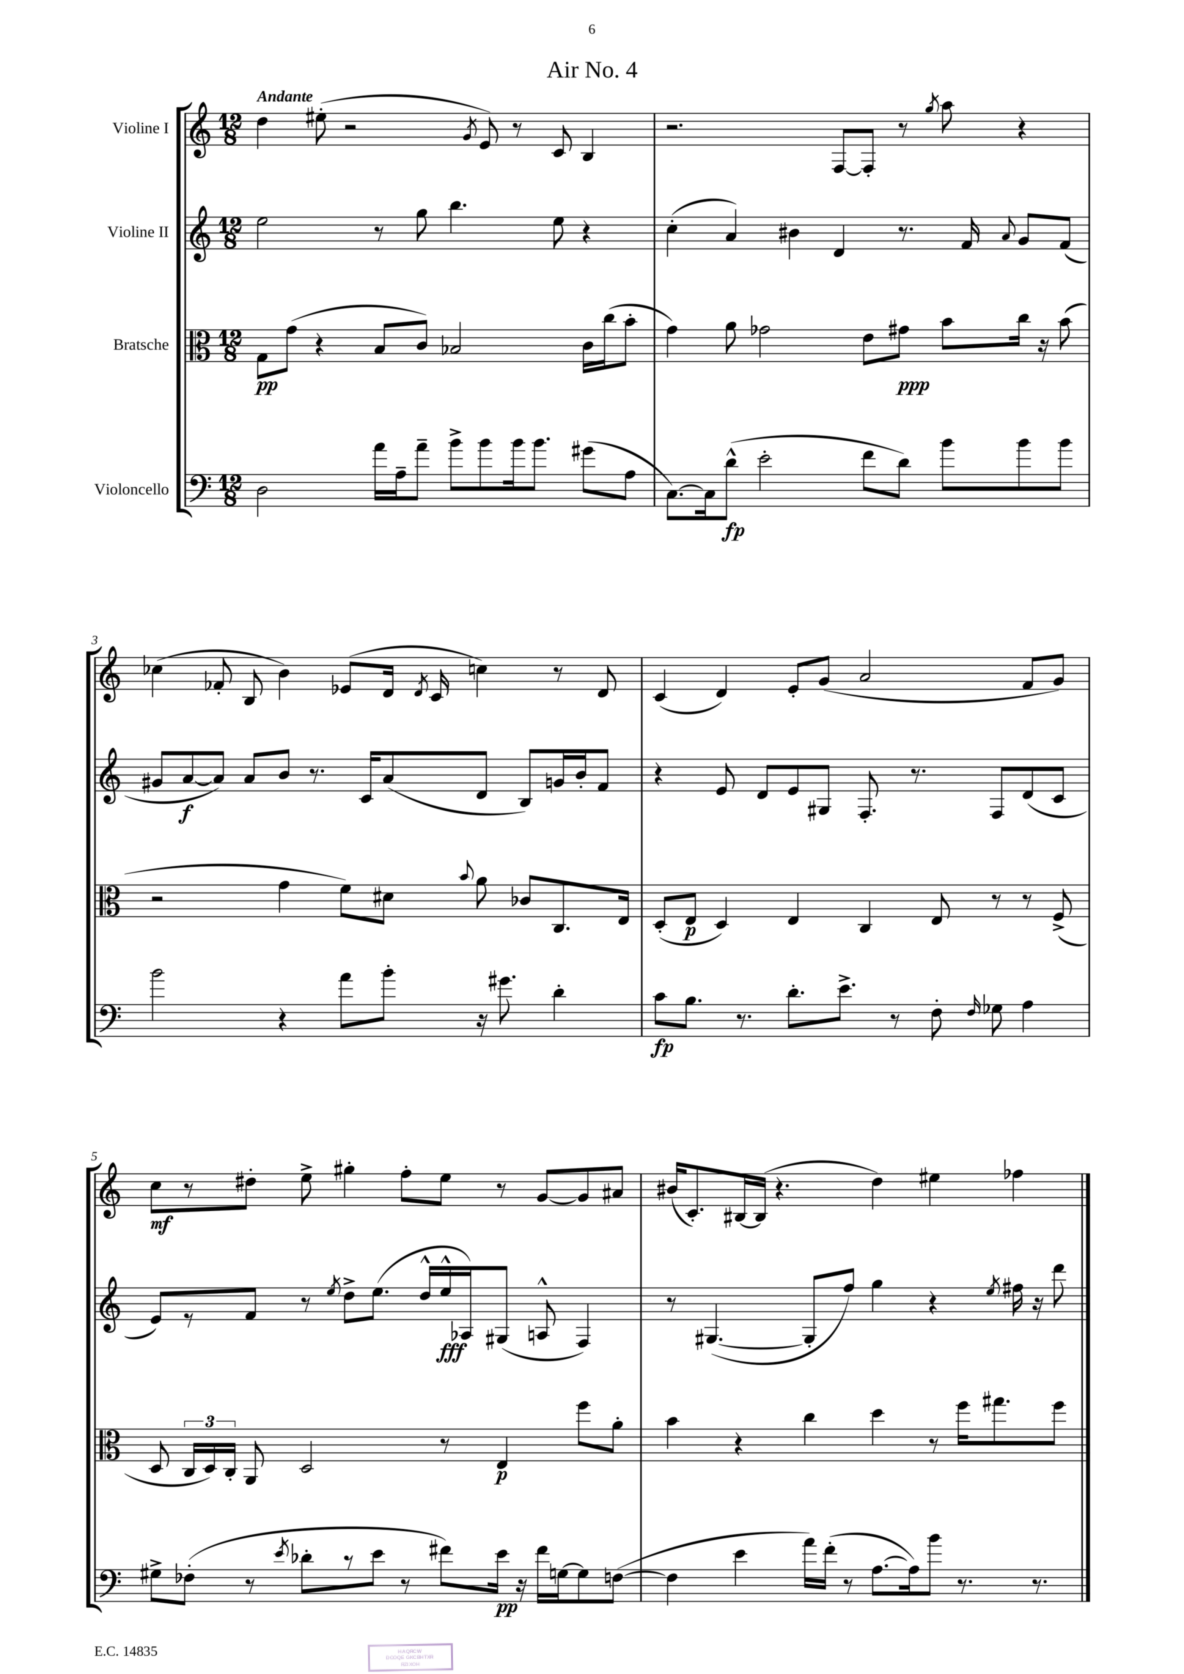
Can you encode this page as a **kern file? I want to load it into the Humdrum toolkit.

**kern	**kern	**kern	**kern
*staff4	*staff3	*staff2	*staff1
*clefF4	*clefC3	*clefG2	*clefG2
*k[]	*k[]	*k[]	*k[]
*M12/8	*M12/8	*M12/8	*M12/8
2D	8G	2ee	4dd
.	(8g	.	.
.	4r	.	(8ee#'
.	.	.	2r
16a	8B	8r	.
16A~	.	.	.
8a~	8c)	8gg	.
8b^	2B-	4.bb	.
.	.	.	8qg
8b	.	.	8e)
16b	.	.	8r
8.b	.	.	.
.	.	8ee	8c
(8g#	16c	4r	4B
.	(16cc	.	.
8A	8b'	.	.
=	=	=	=
[8.C)	4g)	(4cc'	2.r
16C]	.	.	.
(8d^^	8a	4a)	.
2e'	2g-	.	.
.	.	4b#	.
.	.	4d	[8F
8f	8e	.	8F']
8d)	8g#	8.r	8r
.	.	.	8qgg
8b	8b	.	8aa
.	.	16f	.
.	.	8qqa	.
8b	16cc	8g	4r
.	16r	.	.
8b	(8b	(8f	.
=	=	=	=
2b	2r	8g#	(4cc-
.	.	[8a	.
.	.	8a])	8f-'
.	.	8a	8B
4r	4g	8b	4b)
.	.	8.r	.
8a	8f)	.	(8e-
.	.	16c	.
8b'	8d#	(8a	16d
.	.	.	8qd
.	.	.	16c
.	8qqb	.	.
16r	8a	8d	4cc)
8.g#	.	.	.
.	8c-	8B)	.
4d'	8.C	16g	8r
.	.	16b'	.
.	.	8f	8d
.	16E	.	.
=	=	=	=
8c	(8D'	4r	(4c
8.B	8E	.	.
.	4D)	8e	4d)
8.r	.	.	.
.	.	8d	.
8.d'	4E	8e	8e'
.	.	8G#	(8g
8.e^	.	.	.
.	4C	8.F'	2a
8r	.	.	.
.	.	8.r	.
8F'	8E	.	.
16qqF	.	.	.
8G-	8r	8F	.
4A	8r	(8d	8f
.	(8F^	8c	8g)
=	=	=	=
8G#^	8D	8e)	8cc
(8F-'	24C	8r	8r
.	24D)	.	.
.	24C'	.	.
8r	8AA	8f	8dd#'
8qe	.	.	.
8d-'	2D	8r	8ee^
.	.	8qee	.
8r	.	8dd^	4gg#'
8e	.	(8.ee	.
8r	.	.	8ff'
.	.	16dd^^	.
8f#)	8r	16ee^^	8ee
.	.	16A-)	.
16e	4E	(8G#	8r
16r	.	.	.
16f#	.	8A^^	[8g
[16G	.	.	.
8G]	8ff	4F)	8g]
([8F	8a'	.	8a#
=	=	=	=
4F]	4b	8r	(16b#
.	.	.	8.c')
.	.	([4.G#	.
4e	4r	.	[16B#
.	.	.	(16B#]
.	.	.	4.r
16a)	4cc	8G#']	.
(16f'	.	.	.
8r	.	8ff)	.
[8.A	4dd	4gg	4dd)
16A])	.	.	.
8b	8r	4r	4ee#
8.r	16ff	.	.
.	8.gg#	.	.
.	.	8qee	.
.	.	16ff#	4ff-
8.r	.	16r	.
.	8ff	8ddd	.
==	==	==	==
*-	*-	*-	*-
